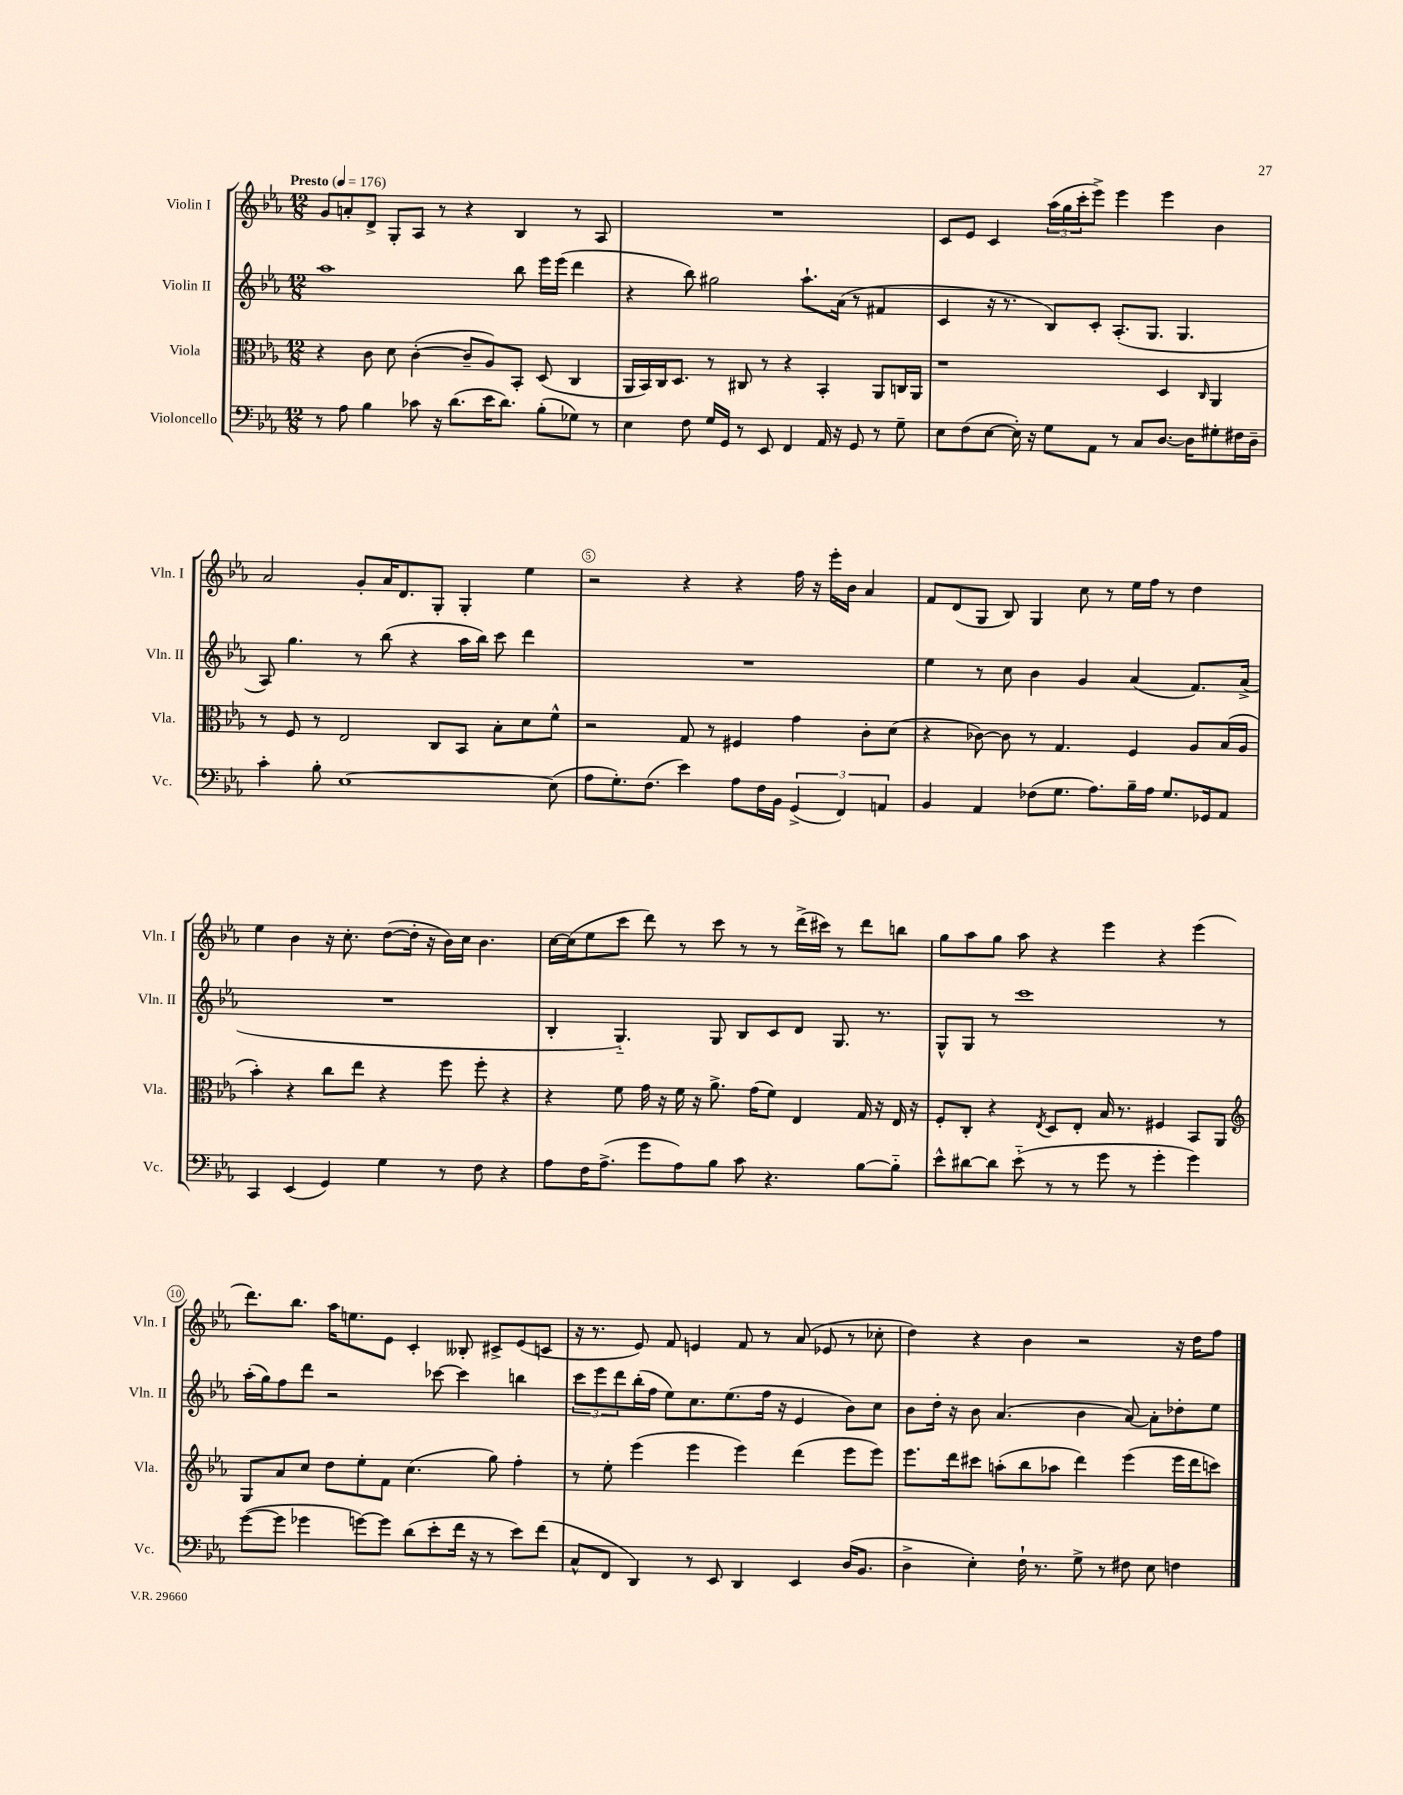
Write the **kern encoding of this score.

**kern	**kern	**kern	**kern
*staff4	*staff3	*staff2	*staff1
*clefF4	*clefC3	*clefG2	*clefG2
*k[b-e-a-]	*k[b-e-a-]	*k[b-e-a-]	*k[b-e-a-]
*M12/8	*M12/8	*M12/8	*M12/8
*MM176	*MM176	*MM176	*MM176
8r	4r	1aa-	8g
8A-	.	.	8a'
4B-	8c	.	8d^
.	8d	.	8G'
8c-	([4c'	.	8A-
16r	.	.	8r
(8.d	.	.	.
.	8c~]	.	4r
16e-	8A-)	.	.
8.d)	.	.	.
.	8BB-'	8bb-	4B-
(8B-'	(8D	16eee-	.
.	.	(16eee-	.
8G-)	4C	4ddd	8r
8r	.	.	8A-
=	=	=	=
4E-	16AA-	4r	1.r
.	16BB-)	.	.
.	16C	.	.
.	8.D	.	.
8F	.	8bb-)	.
16G	8r	2gg#	.
16GG	.	.	.
8r	8C#	.	.
8EE-	8r	.	.
4FF	4r	.	.
.	.	8.aa-`	.
16AA-	4BB-'	.	.
16r	.	(16a-	.
8GG	.	8r	.
8r	8AA-	4f#	.
8G~	16C	.	.
.	16AA-	.	.
=	=	=	=
8E-	1r	4c	8c
(8F	.	.	8e-
[8E-	.	16r	4c
.	.	8.r	.
16E-'])	.	.	.
16r	.	.	.
8G	.	8B-)	(24aa-
.	.	.	24gg
.	.	.	24ccc'
8AA-	.	8c'	8eee-^)
8r	.	(8.A-'	4eee-
8C	.	.	.
.	.	8.G	.
[8.D	4D	.	4eee-
.	.	4.G	.
16D]	.	.	.
.	16qqC	.	.
8G#'	4AA-	.	4b-
16F#	.	.	.
16D~	.	.	.
=	=	=	=
4c'	8r	8A-)	2a-
.	8F	4.gg	.
8B-'	8r	.	.
[1E-	2E-	.	.
.	.	8r	8g'
.	.	(8bb-	16a-
.	.	.	8.d
.	.	4r	.
.	8C	.	8G'
.	8BB-	16aa-	4G'
.	.	16bb-)	.
.	8B-'	8ccc	.
.	8d	4ddd	4ee-
(8E-]	8f^^	.	.
=	=	=	=
8A-	2r	1.r	2r
8.G')	.	.	.
(8.F	.	.	.
4e-)	8G	.	4r
.	8r	.	.
8A-	4F#	.	4r
16F	.	.	.
16BB-	.	.	.
(6GG^	4g	.	16ff
.	.	.	16r
.	.	.	16eee-'
6FF)	.	.	.
.	.	.	16b-
.	8c'	.	4a-
6AA	.	.	.
.	(8d	.	.
=	=	=	=
4BB-	4r	4ee-	8f
.	.	.	(8d
4AA-	[8c-)	8r	8G
.	8c-]	8cc	8B-)
(8F-	8r	4b-	4G
8.G	4.G	.	.
.	.	4g	8cc
8.A-)	.	.	.
.	.	.	8r
16B-~	4F	(4a-	16ee-
16A-	.	.	16ff
8.G	.	.	8r
.	8A-	8.f)	4dd
16GG-	.	.	.
8AA-	(16B-	.	.
.	16A-	(16a-^	.
=	=	=	=
4CC	4b-')	1.r	4ee-
(4EE-	4r	.	4b-
4GG)	8cc	.	16r
.	.	.	8.cc'
.	8ee-	.	.
4G	4r	.	([8dd
.	.	.	16dd']
.	.	.	16r
8r	8ff	.	16b-)
.	.	.	16cc
8F	8ff'	.	4.b-
4r	4r	.	.
=	=	=	=
8A-	4r	4B-'	[16cc
.	.	.	(16cc]
16F	.	.	8ee-
(8.A-^	.	.	.
.	8f	4.G'~)	8ccc
8g	16g	.	8ddd)
.	16r	.	.
8A-)	16f	.	8r
.	16r	.	.
8B-	8.a-^	8G	8ccc
8c	.	8B-	8r
.	(16g	.	.
4.r	8f)	8c	8r
.	4E-	8d	(16ddd^
.	.	.	16ccc#)
.	.	8.G	8r
[8B-	16G	.	8ddd
.	16r	8.r	.
8B-'~]	16E-	.	8bb
.	16r	.	.
=	=	=	=
8e-^^	8F'	8G^^	8gg
[8d#	8C'	8G	8aa-
8d#]	4r	8r	8gg
(8e-'~	.	1ccc	8aa-
.	8qE-	.	.
8r	8D	.	4r
8r	8E-'	.	.
8g	16B-	.	4eee-
.	8.r	.	.
8r	.	.	.
4g'	4F#	.	4r
4g)	8BB-	.	(4eee-
.	8AA-	8r	.
=	=	=	=
*	*clefG2	*	*
([8g	8G	(16aa-'	8.ddd)
.	.	16gg)	.
8g]	8a-	8ff	.
.	.	.	8.bb-
4g-	8cc	8ddd	.
.	8dd	2r	16aa-
.	.	.	8.ee
[8g)	8ee-'	.	.
8g]	8f	.	8e-
(8d	(4.cc	.	4c'
8e-'	.	[8ccc-	.
16f	.	4ccc-]	8B--'
16r	.	.	.
8r	8gg)	.	8c#^
8e-)	4ff'	4bb	(8e-
(8f	.	.	8c
=	=	=	=
8C^^	8r	12ccc	16r
.	.	.	8.r
.	.	12eee-	.
8FF	8ee-'	.	.
.	.	12ddd	.
4DD)	(4eee-	(16bb-'	8e-)
.	.	16ff	.
.	.	8ee-)	8f
8r	4eee-	8.cc	4e
8EE-	.	.	.
.	.	(8.ee-	.
4DD	4eee-)	.	8f
.	.	16ff	8r
.	.	16r	.
4EE-	(4ddd	4e-	(8a-
.	.	.	8e-
(16D	8eee-	8b-)	8r
8.BB-	.	.	.
.	8eee-)	8cc	8cc-'
=	=	=	=
4D^	8.eee-	8b-	4dd)
.	.	16dd'	.
.	16ddd	16r	.
4E-')	8ccc#	8b-	4r
.	(8aa'	(4.a-	.
16F`	8bb-	.	4b-
8.r	.	.	.
.	8aa-	.	.
8G^	4ddd)	4b-	2r
8r	.	.	.
8F#	(4eee-	[8a-)	.
8E-	.	8a-']	.
4F	16eee-	8dd-'	16r
.	16ddd	.	16dd
.	8ccc)	8ee-	8ff
==	==	==	==
*-	*-	*-	*-
